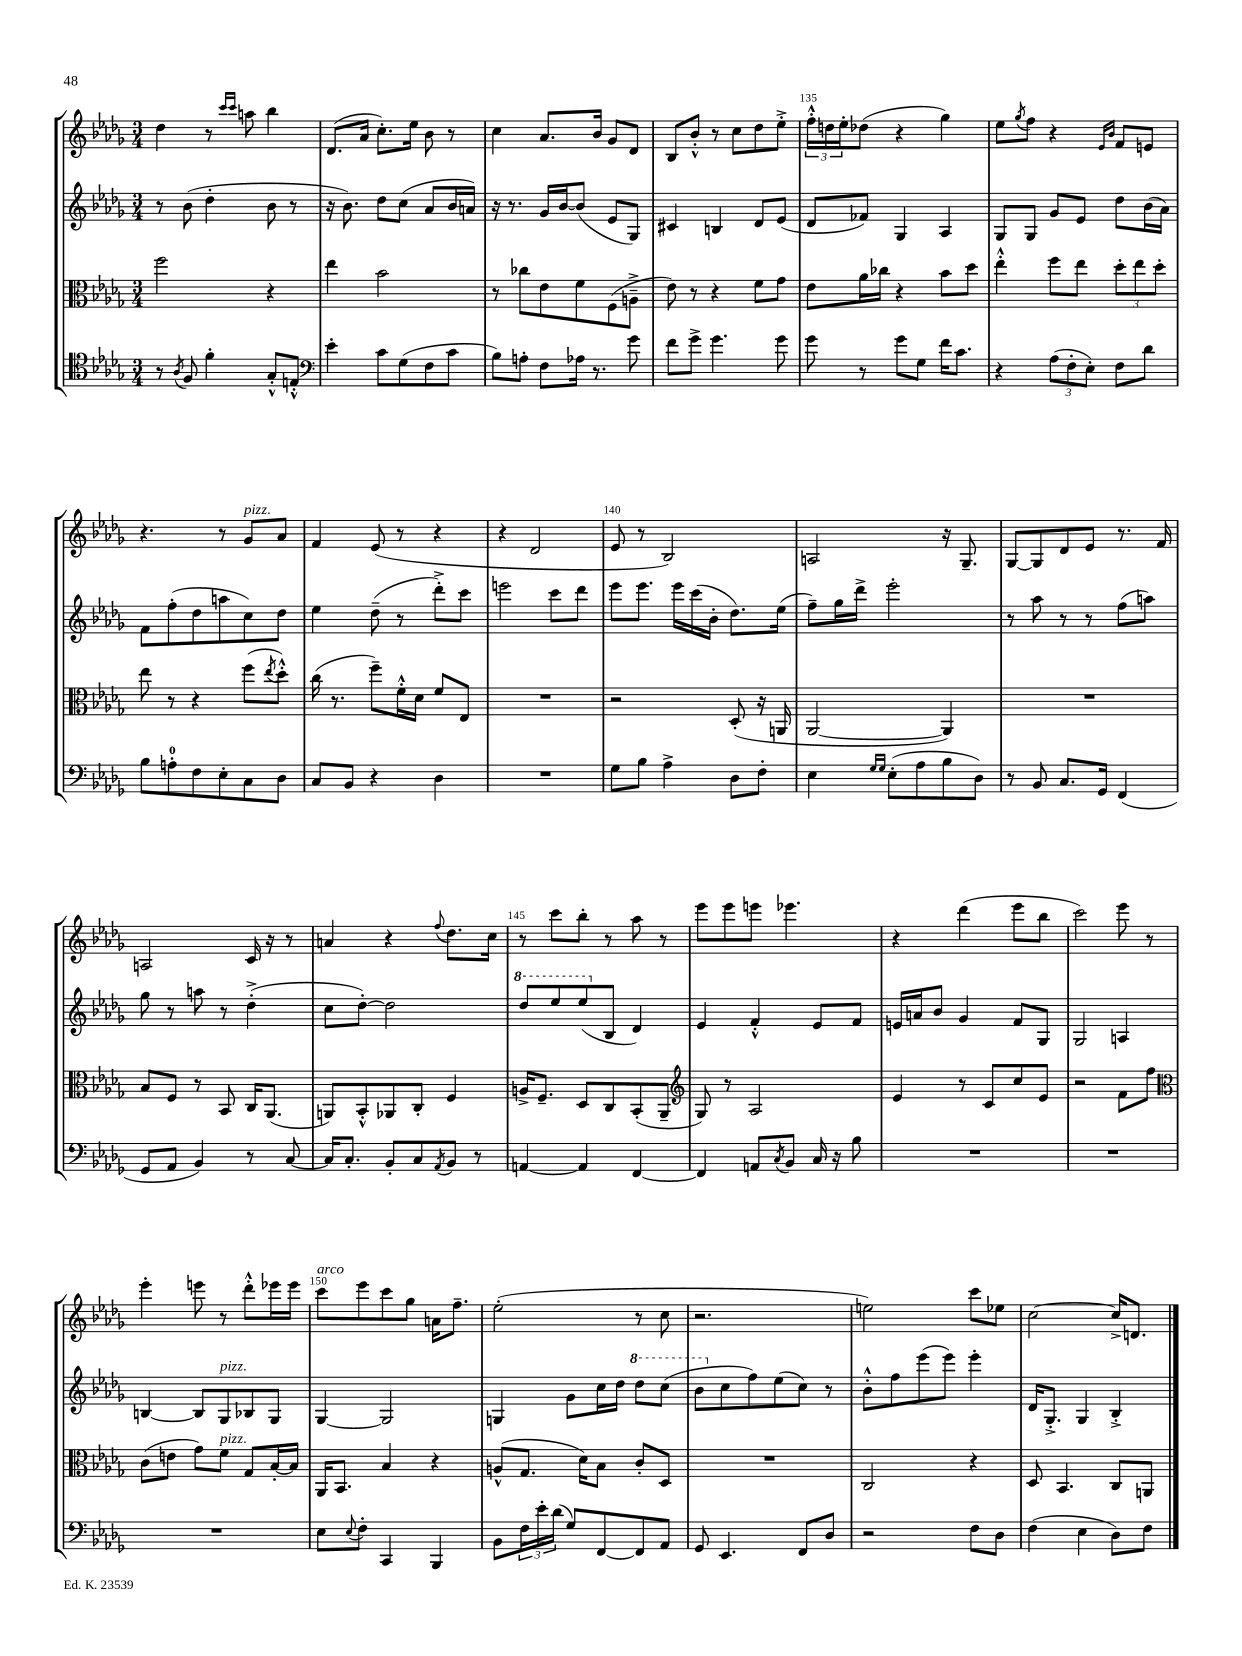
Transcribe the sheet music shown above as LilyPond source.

<<
\new StaffGroup <<
\new Staff = "s0" {
    \clef treble \key des \major \numericTimeSignature \time 3/4
    des''4 r8 \grace { c'''16 c'''16 } a''8 bes''4 |
    des'8.( aes'16 c''8.-.) ees''16 bes'8 r8 |
    c''4 aes'8. bes'16 ges'8 des'8 |
    bes8 bes'8-.-^ r8 c''8 des''8 ees''8-.-> |
    \tuplet 3/2 { f''16-.-^ d''16 ees''16-. } des''8( r4 ges''4) |
    ees''8 \acciaccatura { ges''8 } f''8 r4 \grace { ees'16 bes'16 } f'8 e'8 |
    r4. r8 ges'8^\markup { \italic "pizz." } aes'8 |
    f'4 ees'8( r8 r4 |
    r4 des'2 |
    ees'8 r8 bes2) |
    a2 r16 ges8.-- |
    ges8~ ges8 des'8 ees'8 r8. f'16 |
    a2 c'16 r16 r8 |
    a'4 r4 \appoggiatura { f''8 } des''8. c''16 |
    r8 c'''8 bes''8-. r8 aes''8 r8 |
    ees'''8 ees'''8 e'''8 ees'''4. |
    r4 des'''4( ees'''8 bes''8 |
    c'''2) ees'''8 r8 |
    ees'''4-. e'''8 r8 des'''8-.-^ ees'''16 ees'''16 |
    c'''8^\markup { \italic "arco" } ees'''8 c'''8 ges''8 a'16 f''8.-- |
    ees''2-.( r8 c''8 |
    r2. |
    e''2) c'''8 ees''8 |
    c''2~ c''16-> d'8. \bar "|." |
}
\new Staff = "s1" {
    \clef treble \key des \major \numericTimeSignature \time 3/4
    r8 bes'8( des''4-. bes'8 r8 |
    r16 bes'8.) des''8 c''8( aes'8 bes'16 a'16) |
    r16 r8. ges'16 bes'16~ bes'8( ees'8 ges8) |
    cis'4 b4 des'8 ees'8( |
    des'8 fes'8) ges4 aes4 |
    ges8 ges8 ges'8 ees'8 des''8 bes'16( aes'16) |
    f'8 f''8-.( des''8 a''8 c''8) des''8 |
    ees''4 des''8--( r8 des'''8-.->) c'''8 |
    e'''2 c'''8 des'''8 |
    ees'''8 ees'''8. ees'''16 c'''16( bes'16-. des''8.) ees''16( |
    f''8--) ges''16 des'''16-> ees'''2-. |
    r8 aes''8 r8 r8 f''8( a''8) |
    ges''8 r8 a''8 r8 des''4-.->( |
    c''8 des''8~-.) des''2 |
    \ottava #1 des'''8 ees'''8 ees'''8( \ottava #0 bes8 des'4) |
    ees'4 f'4-.-^ ees'8 f'8 |
    e'16 a'16 bes'8 ges'4 f'8 ges8 |
    ges2 a4 |
    b4~ b8 ges8^\markup { \italic "pizz." } bes8 ges8 |
    ges4~ ges2 |
    g4 ges'8 c''16 des''16 \ottava #1 des'''8 c'''8( |
    bes''8 \ottava #0 c''8 f''8) ees''8( c''8) r8 |
    bes'8-.-^ f''8 ees'''8( ees'''8) ees'''4-. |
    des'16 ges8.-.-> ges4 bes4-.-> \bar "|." |
}
\new Staff = "s2" {
    \clef alto \key des \major \numericTimeSignature \time 3/4
    f''2 r4 |
    ees''4 bes'2 |
    r8 ces''8 ees'8 f'8 f8( a8---> |
    ees'8) r8 r4 f'8 ges'8 |
    ees'8 aes'16 ces''16 r4 bes'8 des''8 |
    ees''4-.-^ f''8 ees''8 \tuplet 3/2 { des''8-. ees''8 des''8-. } |
    ees''8 r8 r4 f''8( \acciaccatura { ees''8 } des''8-.-^) |
    c''16( r8. f''8--) f'16-.-^ des'16 f'8 ees8 |
    R2. |
    r2 des8-.( r16 a,16 |
    aes,2~ aes,4) |
    R2. |
    bes8 f8 r8 bes,8 c16 aes,8.( |
    a,8) bes,8-.-^ aes,8 c8-. f4 |
    a16-> f8.-- des8 c8 bes,8-.( aes,8-- |
    \clef treble ges8) r8 aes2 |
    ees'4 r8 c'8 c''8 ees'8 |
    r2 f'8 f''8 |
    \clef alto c'8( e'8 ges'8) f'8^\markup { \italic "pizz." } ges8 bes16~-. bes16 |
    aes,16 bes,8. bes4 r4 |
    a8-^( ges8. des'16) bes8 c'8-. des8 |
    R2. |
    c2 r4 |
    des8 bes,4. c8 a,8 \bar "|." |
}
\new Staff = "s3" {
    \clef tenor \key des \major \numericTimeSignature \time 3/4
    r8 \acciaccatura { aes8 } f8 f'4-. ges8-.-^ e8-.-^ |
    \clef bass ees'4-. c'8 ges8( f8 c'8 |
    bes8) a8-. f8 aes16 r8. ges'8 |
    f'8 ges'8-> ges'4. ges'8 |
    ges'8 r8 ges'8 ges8 f'16 c'8. |
    r4 \tuplet 3/2 { aes8( f8-. ees8-.) } f8 des'8 |
    bes8 a8-0-. f8 ees8-. c8 des8 |
    c8 bes,8 r4 des4 |
    R2. |
    ges8 bes8 aes4-> des8 f8-. |
    ees4 \grace { ges16 ges16 } ees8-.( aes8 bes8 des8) |
    r8 bes,8 c8. ges,16 f,4( |
    ges,8 aes,8 bes,4) r8 c8~ |
    c16 c8.-. bes,8-. c8 \acciaccatura { aes,8 } bes,8 r8 |
    a,4~ a,4 f,4~ |
    f,4 a,8 \acciaccatura { c8 } bes,8 c16 r16 bes8 |
    R2. |
    R2. |
    R2. |
    ees8 \appoggiatura { ees8 } f8-. c,4 bes,,4 |
    bes,8 \tuplet 3/2 { f16 ees'16-. des'16( } ges8) f,8~ f,8 aes,8 |
    ges,8 ees,4. f,8 des8 |
    r2 f8 des8 |
    f4( ees4 des8) f8 \bar "|." |
}
>>
>>
\layout { \context { \Score currentBarNumber = #131 \override BarNumber.break-visibility = ##(#f #t #t) barNumberVisibility = #(every-nth-bar-number-visible 5) } }
